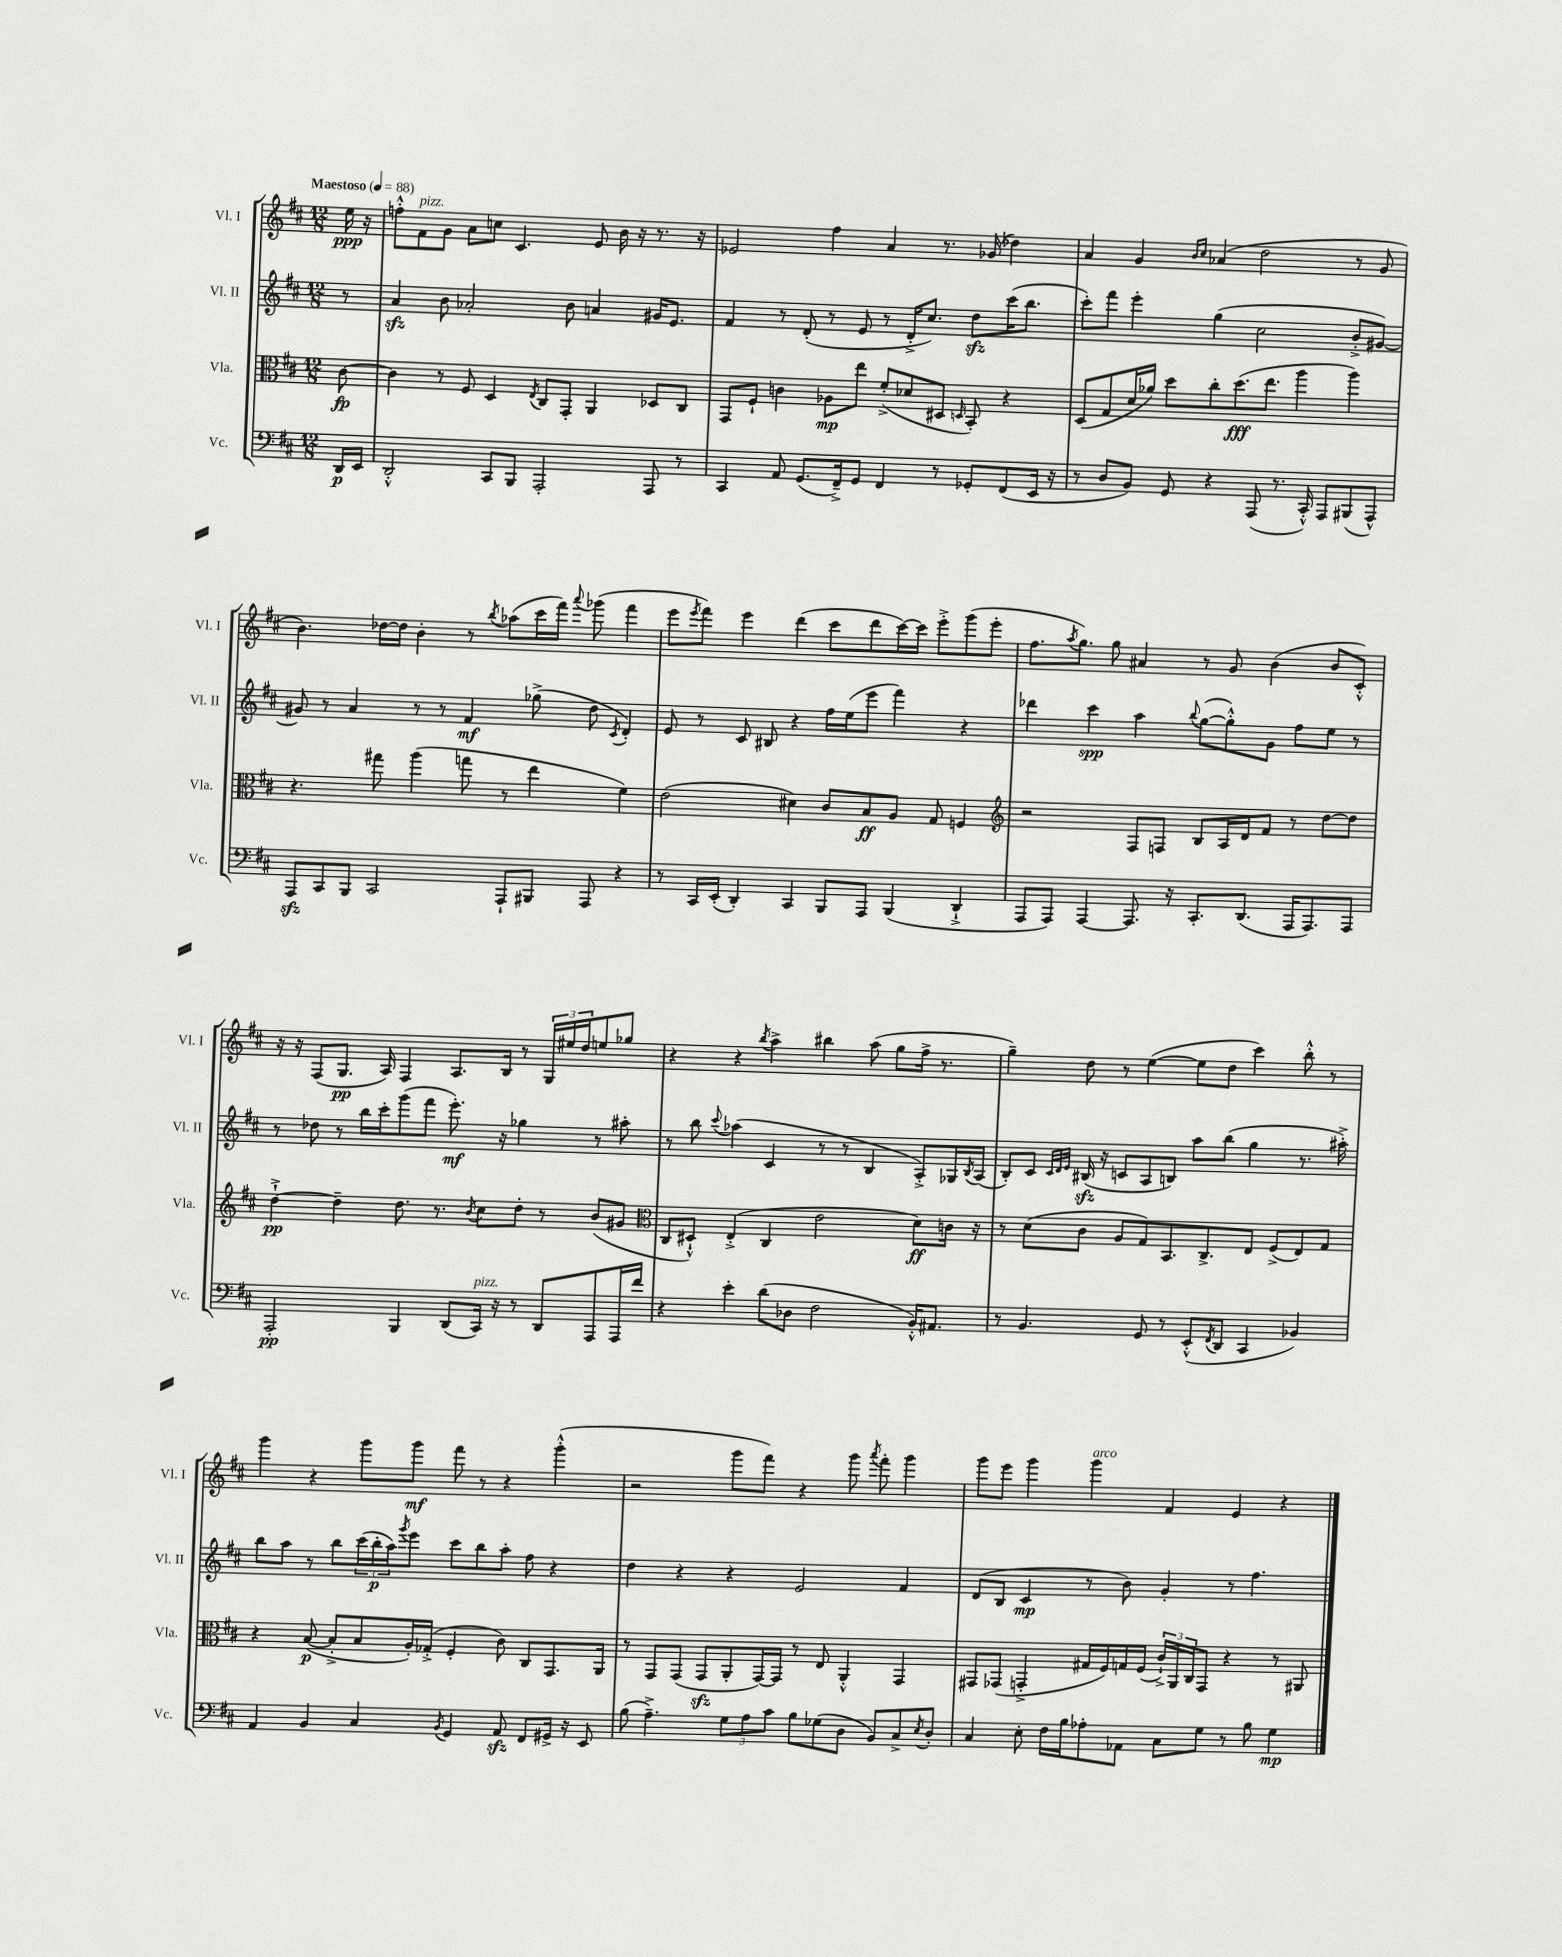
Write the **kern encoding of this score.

**kern	**kern	**kern	**kern
*staff4	*staff3	*staff2	*staff1
*clefF4	*clefC3	*clefG2	*clefG2
*k[f#c#]	*k[f#c#]	*k[f#c#]	*k[f#c#]
*M12/8	*M12/8	*M12/8	*M12/8
*MM88	*MM88	*MM88	*MM88
16DD	[8c#	8r	16ee
16EE	.	.	16r
=	=	=	=
2DD'^^	4c#]	4a	8ff'^^
.	.	.	8f#
.	8r	8b	8g
.	8F#	2a-'	8a
8CC#	4D	.	8cc
8BBB	.	.	4.c#
.	8qE	.	.
2AAA'	8C#	.	.
.	8GG'	8b	.
.	4AA	4a	8e
.	.	.	16b
.	.	.	16r
8AAA	8D-	16g#	8.r
.	.	8.e	.
8r	8C#	.	.
.	.	.	16r
=	=	=	=
4CC#	8GG	4f#	2e-
.	8F#`	.	.
8AA	4c	8r	.
(8.GG	.	(8d'	.
.	8A-	8r	4ff#
16FF#~^)	.	.	.
8GG	8ee	8e	.
4FF#	(8f#'^	8r	4a
.	8d-	16d'^	.
.	.	8.cc#)	.
8r	8D#	.	8.r
.	16qqD	.	.
8GG-'	8BB')	8dd	.
.	.	.	(16g-
(8FF#	4r	(16ccc#	4dd-)
.	.	8.bb	.
16EE	.	.	.
16r	.	.	.
=	=	=	=
8r	(8D	8ccc#')	4a
8D	8G	8fff#	.
8BB)	16d	4eee'	4g
.	16a-)	.	.
8GG	8dd	.	.
.	.	.	16qqb
.	.	.	16qqcc#
4r	8cc#'	(4gg	(4a-
.	(8.dd	.	.
(8AAA	.	2cc#	2dd
.	8.ee	.	.
8.r	.	.	.
.	4aa	.	.
16CC#'^^)	.	.	.
8AAA	.	.	.
(8BBB#	4aa)	8b'^	8r
8AAA^^)	.	[8g#)	8g
=	=	=	=
8AAA	4.r	8g#]	4.b)
8CC#	.	8r	.
8BBB	.	4a	.
2CC#	8gg#	.	[16dd-
.	.	.	16dd-]
.	(4aa	8r	4b'
.	.	8r	.
.	8gg	4f#	8r
.	.	.	8qbb
8AAA`	8r	.	(8aa-
8BBB#	4ee	(8gg-^	16ccc#
.	.	.	16fff#)
.	.	.	8qqaaa
8AAA	.	8dd	(8ggg-
.	.	8qc#	.
4r	4f#)	4d')	4fff#
=	=	=	=
8r	(2e	8e	8eee
.	.	.	8qeee
16CC#	.	8r	8fff#)
(16EE'	.	.	.
4DD')	.	8c#	4eee
.	.	8B#	.
4CC#	4d#)	4r	(4ddd
8BBB	8c#	16ff#	8ccc#
.	.	(16ee	.
8AAA	8B	8eee	8ddd
(4BBB	8A	4fff#)	[16ccc#)
.	.	.	16ccc#]
.	8G	.	8eee'^
4DD`^	4F	4r	(8ggg
.	.	.	8eee'
=	=	=	=
*	*clefG2	*	*
8AAA	2r	4ddd-	8.ff#
8AAA)	.	.	.
.	.	.	8qaa
.	.	.	8.gg)
[4AAA	.	4ccc#	.
.	.	.	8gg
8.AAA]	8F#	4aa	4a#
.	8F	.	.
16r	.	.	.
.	.	8qqbb	.
8.CC#'	8B	([8gg	8r
.	16A	8gg'^^])	8g
(8.DD	16d	.	.
.	8f#	8g	(4b
16AAA	8r	8ff#	.
8.AAA)	.	.	.
.	[8dd	8ee	8b
8AAA	8dd]	8r	8c#'^^)
=	=	=	=
2AAA'	[4dd`^	8r	16r
.	.	.	16r
.	.	8dd-	(8F#
.	4dd~]	8r	8.G
.	.	16bb	.
.	.	16ccc#'	16A)
4BBB	8.dd	(8ggg	4F#
.	.	8fff#	.
.	8.r	.	.
(8DD	.	8.eee')	8.A
.	8qb	.	.
16CC#)	8cc#	.	.
16r	.	16r	16B
8r	8dd'	4gg-	8r
8DD	8r	.	24G
.	.	.	24ee#
.	.	.	24dd
8AAA	(8b	8r	8ee
16AAA	8g#	8aa#'	8gg-
16f#	.	.	.
=	=	=	=
*	*clefC3	*	*
4r	8C#	8r	4r
.	8D#`^^)	8bb	.
.	.	8qqccc#	.
4e'	(4E'^	(4aa-	4r
.	.	.	8qbb
(8d	4C#	4c#	4aa^
8D-	.	.	.
2F#	2e	8r	4bb#
.	.	8r	.
.	.	4B	(8aa
.	.	.	8gg
16BB'^^)	8d)	8A'^)	16ff#^
8.AA#	.	.	8.r
.	16c	16G-	.
.	.	8qB	.
.	16r	(16A	.
=	=	=	=
8r	8r	8B')	4gg~)
4.BB	(8d	8c#	.
.	.	32qqc#	.
.	.	32qqd	.
.	.	32qqe	.
.	8c#	(16B#	8dd
.	.	16r	.
.	8A	8c	8r
8GG	8G)	8A	([4ee
8r	8.BB	8B)	.
(8EE'^^	.	8aa	8ee]
.	8.C#^	.	.
8qFF#	.	.	.
8DD	.	(8bb	8dd
4CC#	8E	4gg	4ccc#)
.	(8F#^	.	.
4BB-)	8E)	8.r	8bb'^^
.	8G	.	8r
.	.	16aa#'^)	.
=	=	=	=
4AA	4r	8bb	4ggg
.	.	8aa	.
4BB	([8B	8r	4r
.	8B'^]	8bb	.
4C#	8B	(24ccc#	8ggg
.	.	24bb'	.
.	.	24aa)	.
.	.	8qggg	.
.	16A')	8eee	8ggg
.	(16G-'^	.	.
8qBB	.	.	.
4GG	4F#'	8ccc#	8fff#
.	.	8bb	8r
8AA	8c#)	8aa'	4r
8FF#	8C#	8ff#	.
16GG#^	8.GG	4r	(4ggg'^^
16r	.	.	.
8EE	.	.	.
.	16AA	.	.
=	=	=	=
(8B	8r	4dd	2r
4.A~^)	8GG	.	.
.	(8GG	4r	.
.	8GG	.	.
12G	8AA'	4r	8ggg
12A	.	.	.
.	[16GG)	.	8fff#)
12c#	.	.	.
.	16GG]	.	.
8B	8r	2e	4r
(8G-	8E	.	.
8D	4AA'^^	.	8ggg
.	.	.	8qaaa
8BB)	.	.	8fff#'
8C#^	4GG	4f#	4ggg
8qE	.	.	.
8D'	.	.	.
=	=	=	=
4C#	8GG#	(8d	8ggg
.	(8GG-	8B	8eee
8E'	4GG'^	4c#	4ggg
16F#	.	.	.
16B	.	.	.
8A-'	16G#	8r	4ggg
.	16F#)	.	.
8AA-	16G	8b)	.
.	(16F#	.	.
8C#	24c#`^)	4g'	4f#
.	24AA	.	.
.	24C#	.	.
8G	8GG	.	.
8r	4r	8r	4e
8B	.	4.ff#	.
4G	8r	.	4r
.	8AA#	.	.
==	==	==	==
*-	*-	*-	*-
